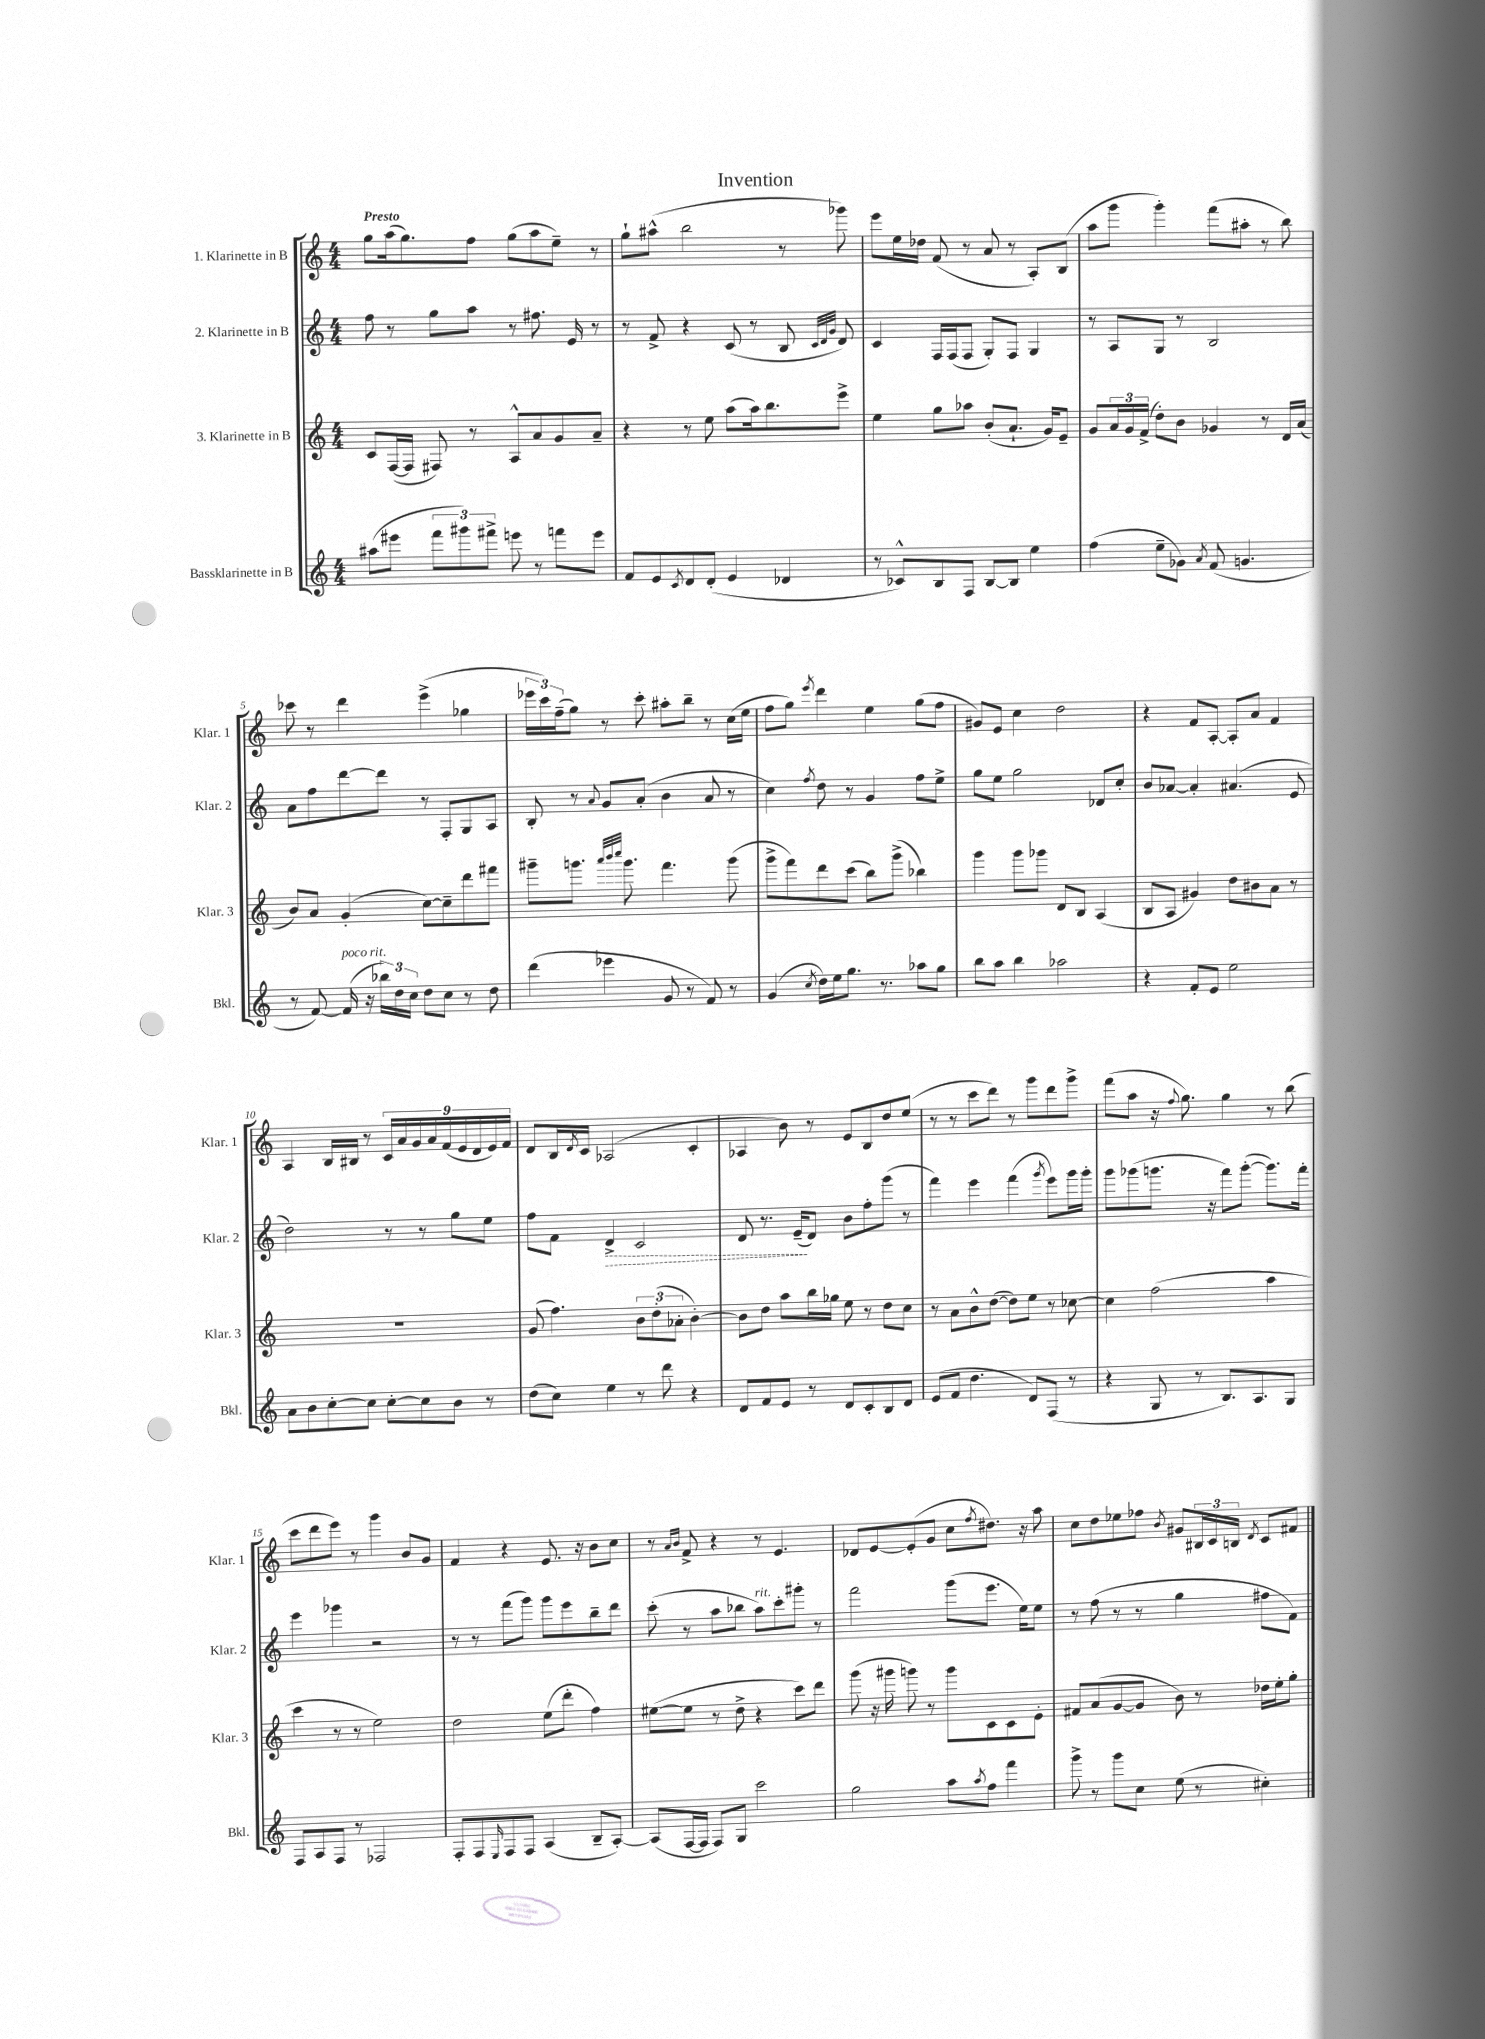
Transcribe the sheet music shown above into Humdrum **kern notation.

**kern	**kern	**kern	**dynam	**kern
*part4	*part3	*part2	*part2	*part1
*staff4	*staff3	*staff2	*staff2	*staff1
*I"Bassklarinette in B	*I"3. Klarinette in B	*I"2. Klarinette in B	*	*I"1. Klarinette in B
*I'Bkl.	*I'Klar. 3	*I'Klar. 2	*	*I'Klar. 1
*clefG2	*clefG2	*clefG2	*	*clefG2
*k[]	*k[]	*k[]	*	*k[]
*M4/4	*M4/4	*M4/4	*	*M4/4
=1	=1	=1	=1	=1
!	!	!	!	!LO:TX:a:B:t=Presto
(8aa#X\L	8c/L	8ff\	.	8gg\L
8eee#X\J	([16F/L	8r	.	(16aa\k
.	16F/JJ]	.	.	8.gg\)
12fff\L	8F#X/)	8gg\L	.	.
12ggg#X\)	.	.	.	.
.	8r	8aa\J	.	8ff\J
12fff#X^\J	.	.	.	.
8eeen\	8A^^/L	8r	.	(8gg\L
8r	8a/	8.ff#X\	.	8aa\
8fffn\L	8g/	.	.	8ee~\J)
.	.	16e/	.	.
8eee\J	8a~/J	8r	.	8r
=2	=2	=2	=2	=2
8f/L	4r	8r	.	8gg`\L
8e/	.	8f^/	.	(8aa#X^^\J
8qc/	.	.	.	.
8d/	8r	4r	.	2bb\
(8d'/J	8ee\	.	.	.
4e/	(8aa\L	(8c/	.	.
.	16aa\k)	8r	.	.
.	8.bb\	.	.	.
4d-X/	.	8B/	.	8r
.	.	32qqc/LLL	.	.
.	.	32qqd/	.	.
.	.	32qqg/JJJ	.	.
.	8eee^\J	8d/)	.	8ggg-X\)
=3	=3	=3	=3	=3
8r	4ee\	4c/	.	8eee\L
8c-X^^/L)	.	.	.	16ee\L
.	.	.	.	16dd-X\JJ
8B/	8gg\L	16F/LL	.	(8f/
.	.	(16F/J	.	.
8F/J	8aa-X\J	8F/J	.	8r
[8B/L	(8b'/L	8G'/L)	.	8a/
8B/J]	8.a`/J	8F/J	.	8r
4ee\	.	4G/	.	8A'/L)
.	16g/KL)	.	.	.
.	8e~/J	.	.	(8B/J
=4	=4	=4	=4	=4
(4ff\	8g/L	8r	.	8aa\L
.	24a/L	8A/L	.	8ggg\J
.	24g/	.	.	.
.	(24f^/JJ	.	.	.
8ee~\L	8dd'\L)	8G/J	.	4ggg'\)
8g-X\J)	8b\J	8r	.	.
8qa/	.	.	.	.
(8f/	4g-X/	2B/	.	(8fff\L
4.gn/	.	.	.	8aa#X'\J
.	8r	.	.	8r
.	16d/LL	.	.	8bb\)
.	(16a/JJ	.	.	.
!!LO:LB:g=z
=5	=5	=5	=5	=5
8r	8b/L)	8a\L	.	8ccc-X\
[8f/)	8a/J	8ff\	.	8r
!LO:TX:a:i:t=poco rit.	!	!	!	!
(16f/]	(4g'/	[8ddd\	.	4ddd\
16r	.	.	.	.
24bb-X\LL)	.	8ddd\J]	.	.
24dd\	.	.	.	.
24cc\JJ	.	.	.	.
8dd\L	[8cc\L)	8r	.	(4eee^\
8cc\J	8cc~\]	8F'/L	.	.
8r	8ddd\	8G/	.	4gg-X\
8dd\	8fff#X\J	8A/J	.	.
=6	=6	=6	=6	=6
(4ddd\	8ggg#X~\L	8B'/	.	24eee-X\LL
.	.	.	.	24ccc\)
.	.	.	.	(24ff~\J
.	8.gggn\J	8r	.	8gg\J)
.	.	8qqa/	.	.
4eee-X\	.	8g/L	.	8r
.	32qqaaa/LLL	.	.	.
.	32qqbbb/	.	.	.
.	32qqcccc/JJJ	.	.	.
.	8.ggg\	.	.	.
.	.	(8a'/J	.	8ccc'\
8g/	4.fff\	4b\	.	8aa#X'\L
8r	.	.	.	8bb~\J
8f/)	.	8a/	.	8r
8r	(8ggg\	8r	.	(16cc\LL
.	.	.	.	16ee\JJ
=7	=7	=7	=7	=7
(4g/	8ggg^\L	4cc\)	.	8ff\L
.	8fff\)	.	.	8gg\J)
8qcc/	.	8qff/	.	8qeee/
16dd\LL)	8ddd\	8dd\	.	4ddd\
16ee\J	.	.	.	.
8.gg\J	(8ccc\J	8r	.	.
.	8bb\L)	4g/	.	4ee\
8.r	.	.	.	.
.	(8ggg^\J	.	.	.
8aa-X\L	4bb-X\)	8ff\L	.	(8gg\L
8gg\J	.	8ee^\J	.	8ff\J
=8	=8	=8	=8	=8
8bb\L	4ggg\	8gg\L	.	8g#X/L)
8aa\J	.	8ee\J	.	8e/J
4bb\	8ggg\L	2gg\	.	4cc\
.	8ggg-X\J	.	.	.
2aa-X\	8d/L	.	.	2dd\
.	8B/J	.	.	.
.	(4A/	8d-X/L	.	.
.	.	8cc'/J	.	.
=9	=9	=9	=9	=9
4r	8B/L	8b/L	.	4r
.	8A/J	[8a-X/J	.	.
8f'/L	4g#X/)	4a-'/]	.	8f/L
8e/J	.	.	.	[8A'/J
2ee\	8dd\L	(4.a#X/	.	8A'/L]
.	8b#X\	.	.	8a/J
.	8a\J	.	.	4f/
.	8r	8e/	.	.
!!LO:LB:g=z
=10	=10	=10	=10	=10
8a\L	1r	2dd\)	.	4A/
8b\	.	.	.	.
[8cc'\	.	.	.	16B/LL
.	.	.	.	16B#X/JJ
8cc\J]	.	.	.	8r
[8cc'\L	.	8r	.	18c/LL
.	.	.	.	18a/
.	.	.	.	18g/
8cc\]	.	8r	.	.
.	.	.	.	18a/
.	.	.	.	(18f/
8b\J	.	8gg\L	.	.
.	.	.	.	18e/
.	.	.	.	18d/
8r	.	8ee\J	.	.
.	.	.	.	18e/)
.	.	.	.	18f/JJ
=11	=11	=11	=11	=11
(8dd\L	(8g/	8ff\L	.	8d/L
8cc\J)	4.ff\)	8f\J	.	16B/L
.	.	.	.	8qd/
.	.	.	.	16c/JJ
!	!	!	!LO:HP:b	!
4ee\	.	4d^/	>	(2A-X/
8r	12b\L	2c/	.	.
.	(12dd'\	.	.	.
8ddd\	.	.	.	.
.	12a-X'\J	.	.	.
4r	[4b'\)	.	.	4c'/
=12	=12	=12	=12	=12
8d/L	8b\L]	8d/	.	4A-X/
8f/	8dd\J	8.r	.	.
8e/J	8aa\L	.	.	8b\)
.	.	(16e~/KL	.	.
8r	16bb\L	8d/J)	]	8r
.	16gg-X\JJ	.	.	.
8d/L	8ee\	8b\L	.	8e/L
8c'/	8r	8ff'\	.	8B/
8B/	8dd\L	(8ggg\J	.	8dd/
8d/J	8cc\J	8r	.	(8ee/J
=13	=13	=13	=13	=13
(8e/L	8r	4fff\)	.	8r
8f/J	8a\L	.	.	8r
4.dd\	8b^^\	4eee\	.	8ccc\L
.	([8dd\J	.	.	8ddd\J)
.	8dd\L])	(4fff\	.	8r
8d/L)	8ee\J	.	.	8ggg\L
.	.	8qggg/	.	.
(8F/J	8r	8eee\L)	.	8ddd\
8r	[8cc-X\	16ggg\L	.	8ggg^\J
.	.	16ggg'\JJ	.	.
=14	=14	=14	=14	=14
4r	4cc-\]	8ggg\L	.	(8fff\L
.	.	(8ggg-X\	.	8aa\J
8G/	(2ff\	8.gggn\J	.	16r
.	.	.	.	8qqff/
.	.	.	.	8.gg\)
8r	.	.	.	.
.	.	16r	.	.
8.B/L)	.	8fff\L)	.	4gg\
.	.	([8ggg'\J	.	.
8.A/	.	.	.	.
.	4aa\	8.ggg\L])	.	8r
8G/J	.	.	.	(8bb\
.	.	16fff'\Jk	.	.
!!LO:LB:g=z
=15	=15	=15	=15	=15
8F/L	4ccc\	4eee\	.	8ccc\L
8A/	.	.	.	8ddd\
8F/J	8r	4ggg-X\	.	8eee\J)
8r	8r	.	.	8r
2F-X/	2ee\)	2r	.	4ggg\
.	.	.	.	8b/L
.	.	.	.	8g/J
=16	=16	=16	=16	=16
8F'/L	2dd\	8r	.	4f/
8F/	.	8r	.	.
16qqE/	.	.	.	.
8F/	.	(8fff\L	.	4r
8F/J	.	8ggg\J)	.	.
(4A/	(8ee\L	8ggg\L	.	8.e/
.	8ddd'\J	8eee\	.	.
.	.	.	.	16r
8B~/L	4ff\)	8bb~\	.	8b\L
[8A'/J)	.	8ddd\J	.	8cc\J
=17	=17	=17	=17	=17
(8A/L]	([8ee#X\L	(8ccc'\	.	8r
.	.	.	.	16qqa/LL
.	.	.	.	16qqb/JJ
[16F/L	8ee#\J]	8r	.	8f^/
16F/JJ]	.	.	.	.
8F/L)	8r	8aa\L	.	4r
8G/J	8dd^\	8bb-X\J	.	.
!	!	!LO:TX:a:i:t=rit.	!	!
2ccc\	4r	8aa\L)	.	8r
.	.	8ccc'\	.	4.e/
.	8ccc\L)	8ggg#X'\J	.	.
.	8ddd\J	8r	.	.
=18	=18	=18	=18	=18
2gg\	(8ggg\	2fff\	.	8d-X/L
.	16r	.	.	[8e/
.	16ggg#X\	.	.	.
.	8gggn\)	.	.	(8e'/]
.	8r	.	.	8g/J
8aa\L	8ggg\L	(8ggg\L	.	8cc\L
8qaa/	.	.	.	8qff/
8ff\J	8c\	8.eee\J	.	8.dd#X\J)
4fff\	8c\	.	.	.
.	.	16ee\KL)	.	16r
.	8e'\J	8ee\J	.	8aa\
=19	=19	=19	=19	=19
8ggg^\	8f#X/L	8r	.	8cc\L
8r	(8a/	(8ff\	.	8dd\
8ggg\L	[8g/	8r	.	8ee-X\
8cc\J	8g/J]	8r	.	8ff-X\J
.	.	.	.	8qb/
(8ee\	8b\)	4gg\	.	8g#X/L
8r	8r	.	.	24B#X/L
.	.	.	.	24c/
.	.	.	.	24Bn/JJ
.	.	.	.	8qd/
4cc#X'\)	16dd-X\LL	8ff#X\L	.	8c/L
.	16ee'\J	.	.	.
.	8gg'\J	8f\J)	.	8f#X/J
==	==	==	==	==
*-	*-	*-	*-	*-
